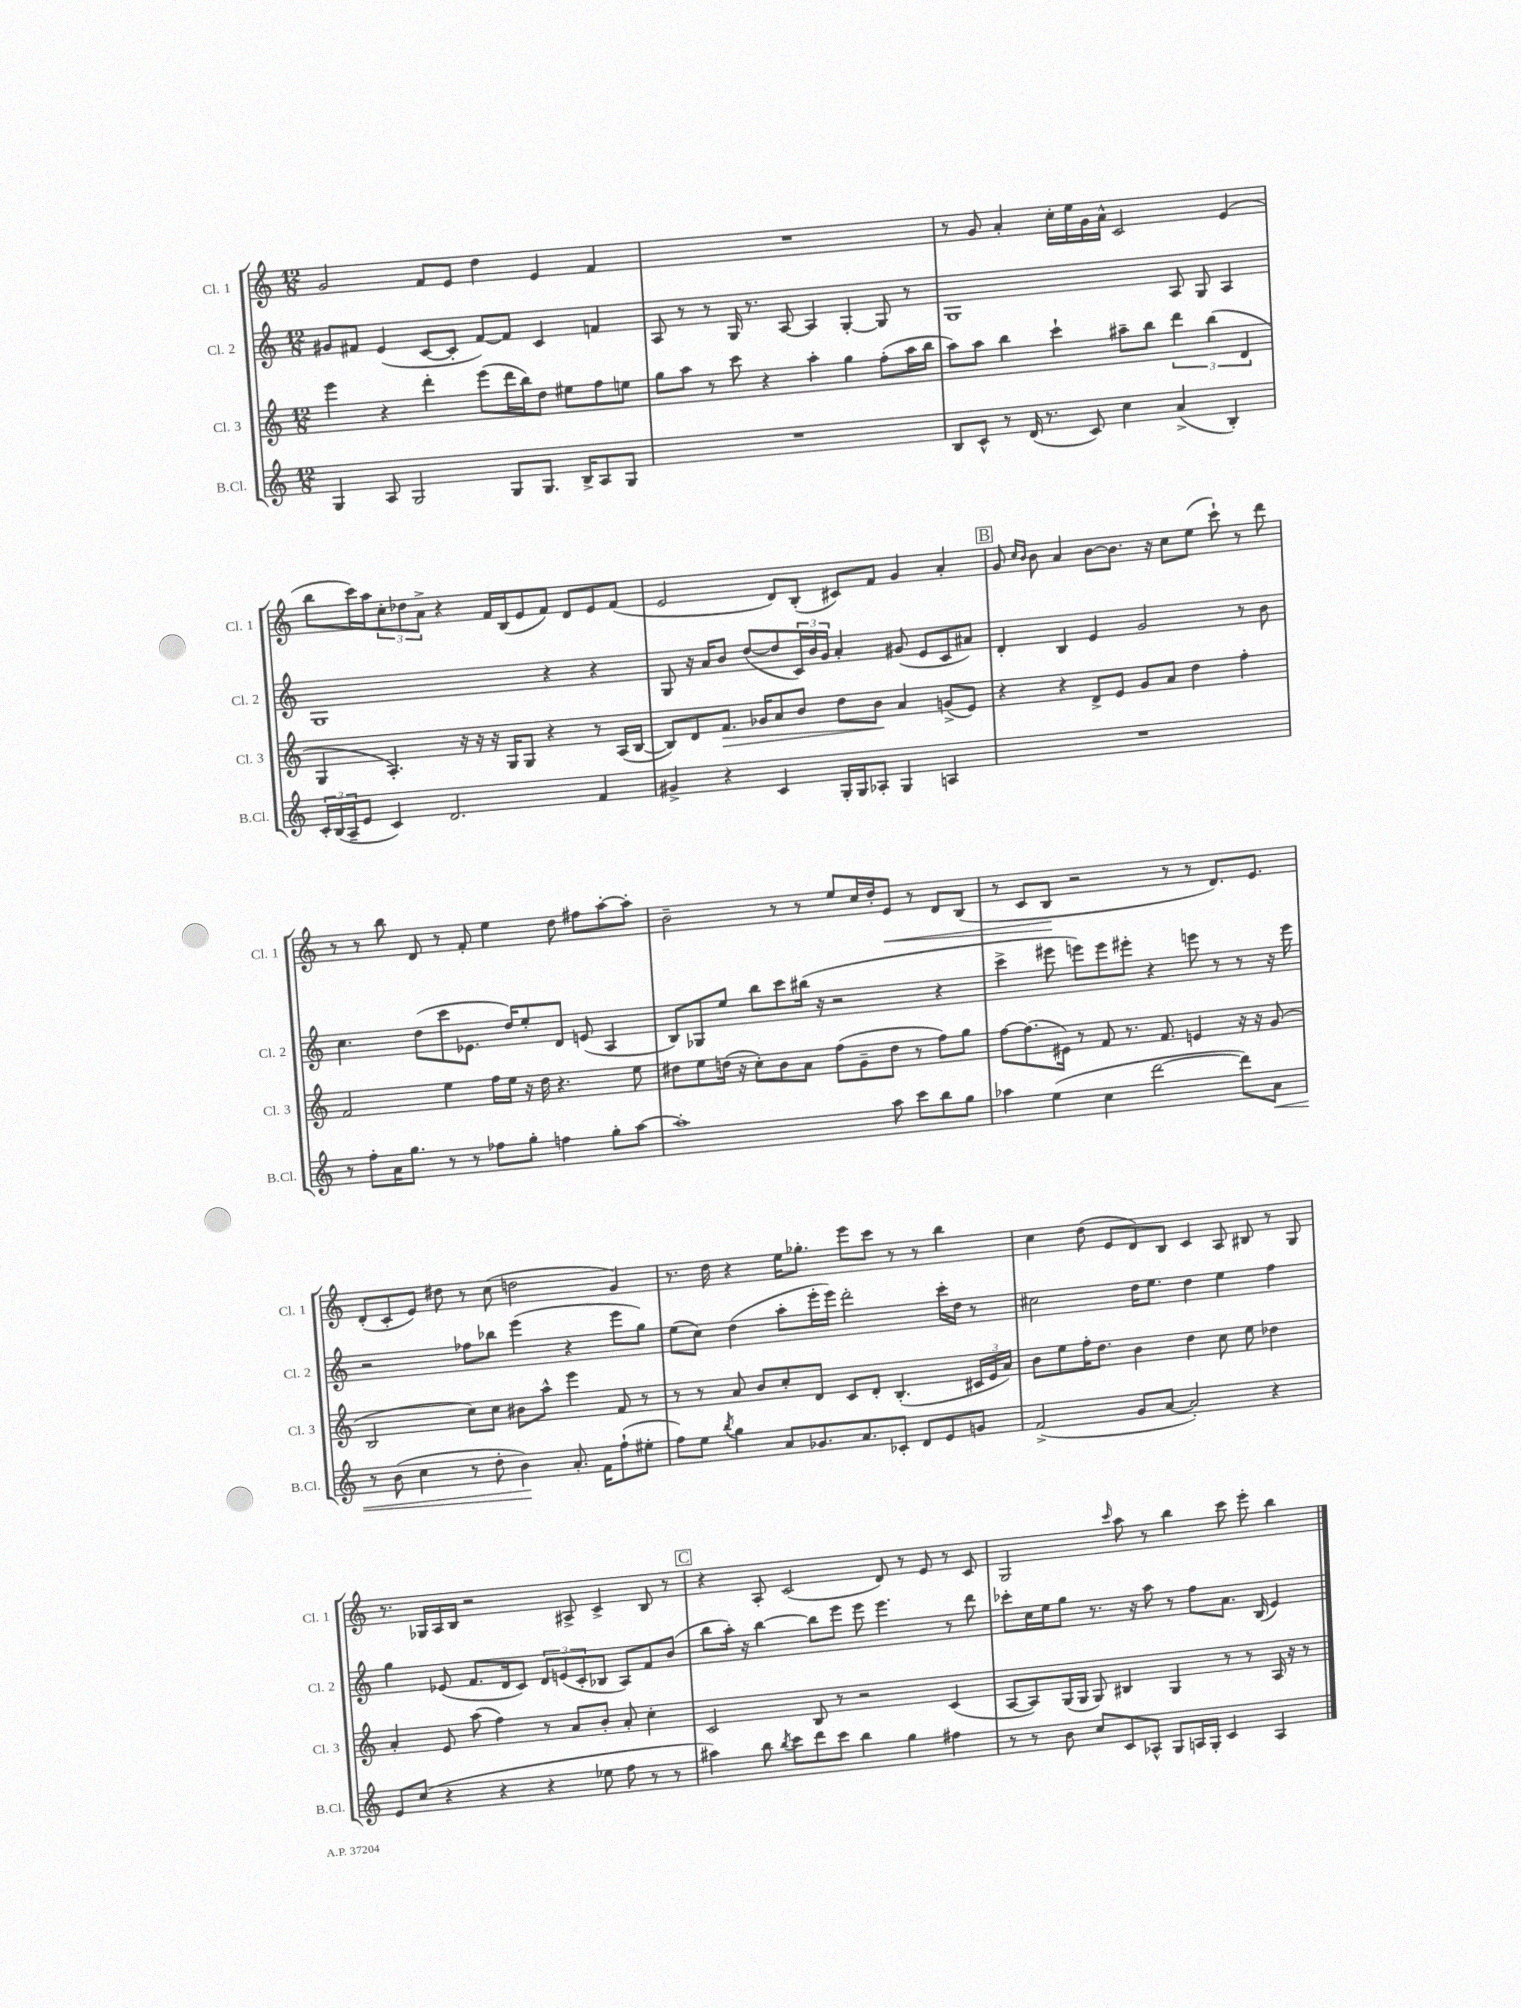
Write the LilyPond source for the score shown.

<<
\new StaffGroup <<
\new Staff = "s0" \with { instrumentName = "Cl. 1" shortInstrumentName = "Cl. 1" } {
    \clef treble \key c \major \numericTimeSignature \time 12/8
    g'2 f'8 e'8 d''4 e'4 f'4 |
    R1. |
    r8 g'8 a'4-. c''16-. e''16 g'16 a'16-^ c'2 e'4( |
    b''8 c'''16) a''16 \tuplet 3/2 { c''8-. des''8 a'8-> } r4 f'16 b16( e'8 f'8) d'8 e'8 f'8( |
    e'2 d'8) b8-.( cis'8) f'8 g'4 a'4-. |
    \mark \markup { \box "B" } g'8 \grace { c''16 b'16 } b'8 a'4 b'8~ b'8. r16 c''8 e''8( c'''8-!) r8 d'''8 |
    r8 r8 b''8 d'8 r8 f'8-. e''4 d''8 fis''8 a''8~-. a''8-. |
    b'2-- r8 r8 e''8 c''16 d''16-. e'8\< r8 d'8 b8( |
    r8 c'8 b8\! r2 r8 r8 d'8.) e'8. |
    d'8-.( c'8-. e'8) dis''8 r8 c''8( d''2 g'4) |
    r8. d''16 r4 e''16 ges''8.-. e'''8 c'''8 r8 r8 b''4 |
    c''4 d''8( e'8 d'8) b8 c'4 a8 bis8 r8 g8 |
    r8. ges16 a16 b16 r2 ais8-> c'4-> b8 r8 |
    \mark \markup { \box "C" } r4 a8-. c'2( d'8) r8 e'8 r8 c'8 |
    g2 \grace { c'''16 } a''8 r8 b''4 c'''8 e'''8-. b''4 \bar "|." |
}
\new Staff = "s1" \with { instrumentName = "Cl. 2" shortInstrumentName = "Cl. 2" } {
    \clef treble \key c \major \numericTimeSignature \time 12/8
    gis'8 fis'8 e'4( c'8~ c'8-. fis'8~) fis'8 c'4 f'4 |
    a8 r8 r8 g16 r8. a8~ a4 g4~-. g8 r8 |
    g1 a8 g8 a4 |
    g1 r4 r4 |
    g8 r16 a'16 b'8 d''8~( d''8 \tuplet 3/2 { c'16) b'16 g'16 } a'4-. gis'8( e'8 c'8 ais'8) |
    \mark \markup { \box "B" } d'4-. b4 e'4 g'2 r8 b'8 |
    c''4. d''8( c'''8 ees'8. d''16) e''8-. d'8 e'8( a4 |
    b8) ges8 e''8 b''8 c'''8 bis''16( r16 r2 r4 |
    c'''4-> eis'''8 e'''8) e'''8 eis'''8-. r4 e'''8 r8 r8 r16 e'''16 |
    r2 fes''8 bes''8 e'''4( r4 e'''8 g''8) |
    e''8( c''8) d''4( a''8-. e'''16-. e'''16) d'''2-. c'''16-. d''16 r8 |
    cis''2 d''16 e''8. d''4 e''4 f''4 |
    g''4 ees'8( f'8. d'16 c'8) \tuplet 3/2 { d'8 e'8( c'8-. } bes8 a8) f'8 b'8( |
    \mark \markup { \box "C" } b''8 a''16-.) r16 b''4~ b''8 e'''8 e'''8 e'''4. r8 d'''8 |
    ces'''8-. c''16 e''16 g''8 r8. r16 a''8 r8 f''8 a'8. b16( e'4) \bar "|." |
}
\new Staff = "s2" \with { instrumentName = "Cl. 3" shortInstrumentName = "Cl. 3" } {
    \clef treble \key c \major \numericTimeSignature \time 12/8
    e'''4 r4 d'''4-. e'''8( d'''16 b''16) d''8 eis''8 f''8 e''8 |
    g''8 a''8 r8 c'''8 r4 a''4-. g''4 f''8-.( a''16 b''16 |
    a''8) a''8 b''4 c'''4-! ais''8-- b''8 \tuplet 3/2 { d'''4 b''4( d'4 } |
    g4 a4.-.) r16 r16 r16 g16 g8 r4 r8 a16( b16~ |
    b8) d'8 f'8.\> ges'16 a'8 b'8 d''8 b'8\! a'4 g'8->( e'8) |
    \mark \markup { \box "B" } r4 r4 d'8-> e'8 g'8 a'8 d''4 f''4-. |
    f'2 e''4 f''16 e''16 r16 d''16 r4. e''8 |
    dis''8 e''8 d''16( r16 c''8-.) b'8 a'8 f''8( g'8-- d''8 r8 f''8) g''8 |
    f''8~ f''8.( eis'16) r8 f'8 r8. f'8. e'4 r16 r16 g'8( |
    b2 c''8) c''8 bis'8 a''8-^ e'''4 f'8 r8 |
    r8 r8 a'8 b'8 c''8-. d'8 c'8 d'8-. b4.-.( \tuplet 3/2 { cis'16 e'16 a'16) } |
    b'8 e''8 f''16-. d''8. b'4 d''4 c''8 e''8 des''4 |
    a'4-. e'8 a''8( f''4) r8 a'8 b'8-. a'8-. c''4-. |
    \mark \markup { \box "C" } c'2 b8 r8 r2 c'4( |
    a8~ a8) g16( g16 g8) bis4 g4 r8 r8 a16 r16 r8 \bar "|." |
}
\new Staff = "s3" \with { instrumentName = "B.Cl." shortInstrumentName = "B.Cl." } {
    \clef treble \key c \major \numericTimeSignature \time 12/8
    g4 a8 g2 g8 g8. b16-> a8 g8 |
    R1. |
    b8 c'8-^ r8 d'16( r8. c'8) c''4 a'4->( b4-.) |
    \tuplet 3/2 { c'16-. b16( a16-- } e'8 c'4) d'2. f'4 |
    gis'4-> r4 c'4 g16-. g16 aes8-. g4 a4 |
    \mark \markup { \box "B" } R1. |
    r8 f''8-. a'16 g''8. r8 r8 fes''8 g''8-. f''4 g''8-. a''8~ |
    a''1-. a''8 c'''8 b''8 g''8 |
    aes''4 e''4( c''4 d'''2~ d'''8) a'8\< |
    r8 b'8( c''4 r8 d''8-. b'4\!) a'8.-. f'16 f''8-!( eis''8-. |
    f''8) e''8 \acciaccatura { b''8 } g''4 a'8 ges'8. a'8. ces'8-. d'8 e'8 g'8 |
    f'2->( g'8 a'8~ a'2-.) r4 |
    e'8 c''8( r4 r4 r4 ees''8 f''8 r8 r8 |
    \mark \markup { \box "C" } ais''4) b''8 \acciaccatura { b''8 } c'''8 d'''8 c'''8 b''4 g''4 fis''4 |
    r8 r8 b'8 c''8 c'8 aes8-^ g8 a16 g16-. c'4 a4 \bar "|." |
}
>>
>>
\layout { \context { \Score \remove "Bar_number_engraver" } }
